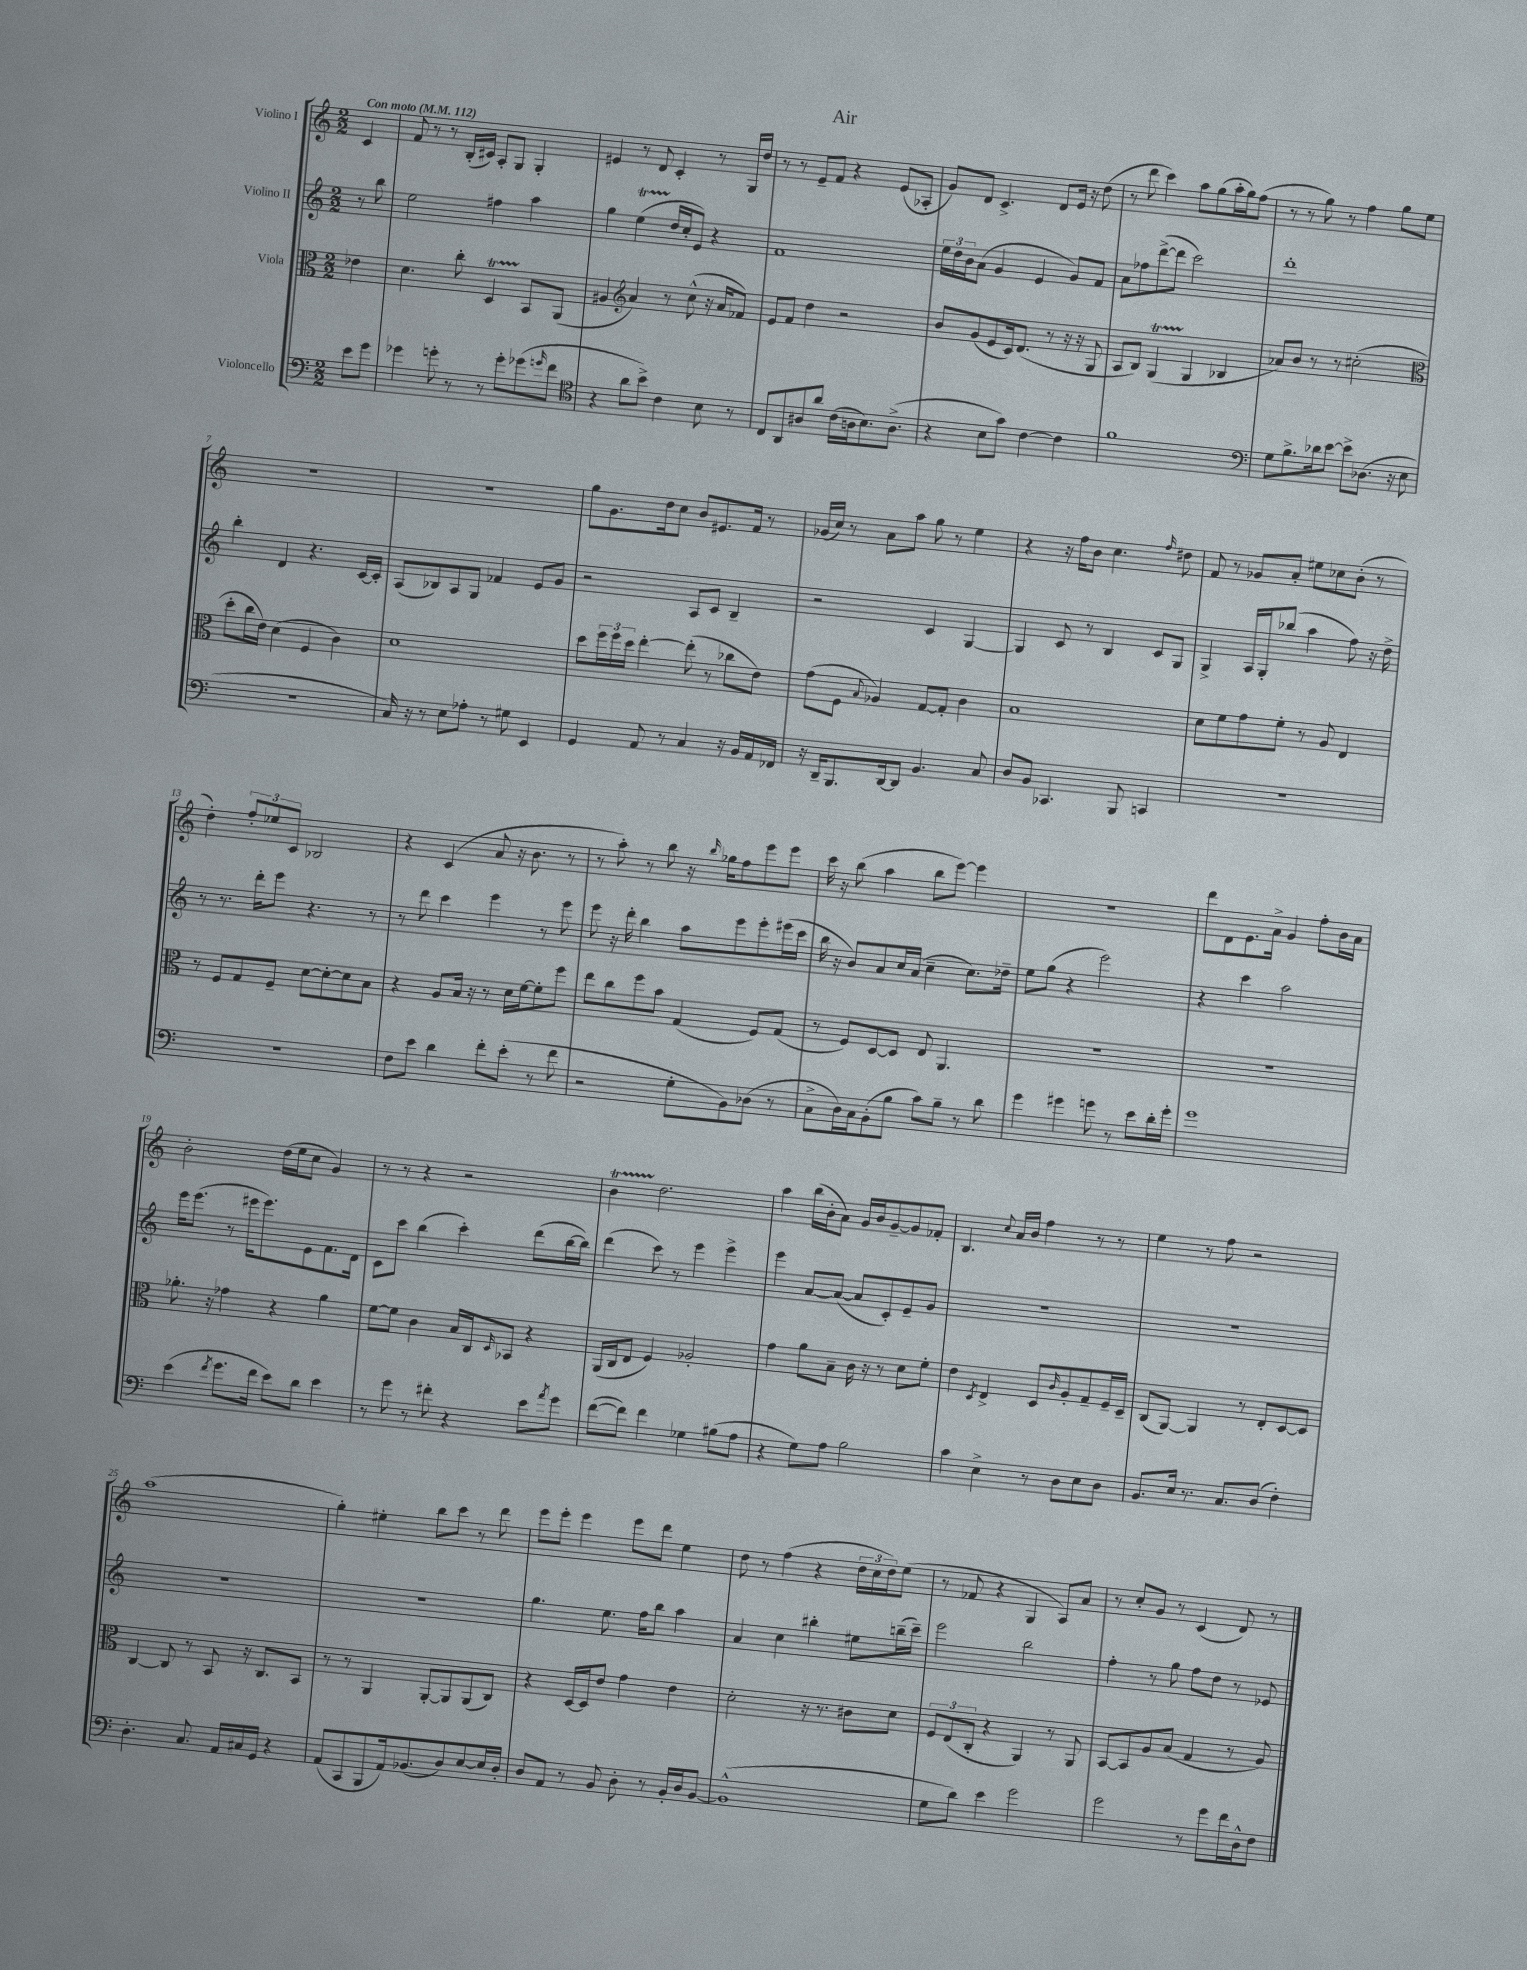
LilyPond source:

\header { title = "Air" }
<<
\new StaffGroup <<
\new Staff = "s0" \with { instrumentName = "Violino I" } {
    \clef treble \key c \major \numericTimeSignature \time 2/2 \partial 4 \tempo "Con moto" 4 = 112
    c'4 |
    f'8 r8 r8 b16-.( cis'16) a8-. g8 g4-. |
    eis'4 r8 d'8 c'4-. r8 g16 d''16 |
    r8 r8 e'8-- f'8 r4 e'8( aes8-. |
    g'8) d'8 c'4.-> d'8 e'16 r16 d''8( |
    r8 d'''8 c'''4) a''8 g''8( a''16-. g''16) f''8( |
    r8 r8 g''8) r8 f''4 g''8 e''8 |
    R1 |
    R1 |
    g''8 g'8. d''16 c''8 b'8 eis'8. f'16 r8 |
    ges'16( c''16) r8 a'8 a''8 g''8 r8 e''4 |
    r4 r16 f''16 b'8 c''4. \grace { f''16 } dis''8 |
    f'8 r8 ges'8 a'8-. eis''8 ces''8 b'8-.( r8 |
    d''4-.) \tuplet 3/2 { f''8-. ees''8 c'8 } bes2 |
    r4 c'4( a'8 r16 b'8. r8 |
    r8 a''8-.) r8 b''8 r16 \grace { b''16 } ges''16 f''8 e'''8 e'''8 |
    c'''16 r16 b''8( a''4 b''8 e'''8~) e'''4 |
    R1 |
    d'''8 d'8 e'8. a'16-> g'4 f''8-. b'16 a'16 |
    b'2-. d''16( e''16 c''8 g'4) |
    r8 r8 r4 r2 |
    b'4\startTrillSpan d''2.\stopTrillSpan |
    a''4 b''16( b'16-. a'8) g'16 b'16 g'8~-- g'8 fes'8-. |
    b4. \appoggiatura { c''8 } a'16 b'16 f''4 r8 r8 |
    e''4 r8 f''8 r2 |
    a''1( |
    g''4-.) eis''4-. b''8 c'''8 r8 d'''8 |
    e'''8 e'''8-. e'''4 e'''8 d'''8 e''4 |
    d''8 r8 f''4( r4 \tuplet 3/2 { d''16 c''16 d''16) } e''8( |
    r8 fes'8 r4 g4 a8) a'8 |
    r8 c''8-. g'8 r8 c'4( d'8) r8 \bar "|." |
}
\new Staff = "s1" \with { instrumentName = "Violino II" } {
    \clef treble \key c \major \numericTimeSignature \time 2/2 \partial 4
    r8 b''8 |
    e''2 fis''4 a''4 |
    g''4 e''4\startTrillSpan( d''16\stopTrillSpan c''16-. e'8) r4 |
    f'1 |
    \tuplet 3/2 { e''16 d''16 b'16 } a'8( g'4 e'4 g'8) f'8 |
    a'8 fes''8 d'''8~->( d'''8 c'''2) |
    d'''1-. |
    b''4-. d'4 r4. c'16~ c'16-. |
    a8( bes8) a8 g8 fes'4 e'8 g'8 |
    r2 a8 c'8 b4-- |
    r2 c'4 g4~ |
    g4 c'8 r8 b4 c'8 g8 |
    g4-> a16 g16-. bes''8( a''4 f''8) r16 d''16-> |
    r8 r8. d'''16-. e'''8 r4. r8 |
    r8 d'''8 c'''4 e'''4 r8 e'''8 |
    e'''8 r16 d'''16-. b''4 a''8 e'''8 e'''8-. eis'''16( c'''16 |
    b''16 r16 b'8) a'8 c''16 a'16( c''4-- c''8.) des''16-- |
    e''8 g''8( r4 e'''2) |
    r4 c'''4 a''2 |
    e'''16 e'''8.( r8 eis'''16 eis'''8.) e'8 f'8. d'16 |
    c'8 c'''8 b''4( c'''4-.) d'''8( b''16~ b''16) |
    d'''4( c'''8) r8 e'''4 e'''4-> |
    e'''4 a'8~ a'8~( a'8 c'8-.) e'8-- g'8 |
    R1 |
    R1 |
    R1 |
    R1 |
    g''4. e''8. f''16 b''8 a''4 |
    a'4 c''4 bis''4-. eis''8 b''16--( c'''16--) |
    e'''2 b''2 |
    f''4-. r8 g''8 f''8 d''8 r8 ees'8 \bar "|." |
}
\new Staff = "s2" \with { instrumentName = "Viola" } {
    \clef alto \key c \major \numericTimeSignature \time 2/2 \partial 4
    ees'4 |
    d'4. c''8-. d4\startTrillSpan b,8\stopTrillSpan a,8( |
    ais4 \clef treble a'4) r8 c''8-^( r16 a'16 fes'8) |
    e'8 f'8 d''4 r2 |
    b'8 g'8( e'8 c'16) d'8.( r8 r16 r16 g8 |
    a8 b8) g4\startTrillSpan( g4\stopTrillSpan bes4 |
    aes'8) b'8 r8 r8 cis''2-.( |
    \clef alto d''8-. c''16 e'16) d'4( f4 c'4) |
    d'1 |
    d''8 \tuplet 3/2 { f''16 f''16 d''16 } e''4~-. e''8-.( r8 ces''8 e'8) |
    g'8( f8 \appoggiatura { b8 } aes4) g8~ g8-. c'4 |
    b1 |
    d'8 f'8 g'8 f'8-. r8 a8 e4 |
    r8 f8 g8 f8-- d'8~ d'8~-. d'8 b8 |
    r4 a8 b16 r16 r8 d'16 f'16~ f'8-. f''8 |
    e''8 c''8 f''8 b'8 g4( f8) g8( |
    r8 f8) d8~ d8 e8 a,4. |
    R1 |
    R1 |
    aes'8.-. r16 ges'4 r4 aes'4 |
    f'8~ f'8 c'4 b16 c16 \grace { d16 } bes,8 r4 |
    a,16( c16 e8 f4) aes2-. |
    g'4 a'8 b8-- c'16 r16 r8 d'8 f'8-. |
    e'4 \acciaccatura { d8 } e4-> d8 \grace { c'16 } a8-. g8-- f16-- d16-- |
    c8( a,8~) a,4 r8 e8-. d8~ d8 |
    c4~ c8 r8 b,8 r16 c8. b,8 |
    r8 r8 a,4 a,8~-. a,8 a,8( c8) |
    r4 d16~ d16 e'8 g'4 e'4 |
    d'2-. r16 r8. cis'8 d'8 |
    \tuplet 3/2 { f8 e8( c8-. } r4 a,4) r8 a,8 |
    b,8~ b,8 a8 b8( g4 r8 a8) \bar "|." |
}
\new Staff = "s3" \with { instrumentName = "Violoncello" } {
    \clef bass \key c \major \numericTimeSignature \time 2/2 \partial 4
    e'8 g'8 |
    ges'4 g'8-. r8 r8 g'8-. ges'8( \grace { g'16 } f'8 |
    \clef tenor r4 a'8 b'8->) c'4 b8 r8 |
    c8 a,8 ais8 a'8 c'16( a16 b8.) a8.->( |
    r4 b8 g'8) c'4~ c'4 |
    f'1 |
    \clef bass g8 b8.-> des'16 e'8~ e'8-> des8.( r16 e8 |
    R1 |
    c16) r16 r8 e8 aes8-. r8 gis8 e,4 |
    g,4 a,8 r8 c4 r16 b,16 a,16 fes,16 |
    r16 d,16-- b,,8. d,16~ d,8 b,4. c8 |
    d8 b,8 ces,4. b,,8 c,4 |
    R1 |
    R1 |
    f8 e'8 d'4 f'8-. e'8-.( r8 f'8 |
    r2 g8-. b,8) des8( r8 |
    c8-> d16) c16 b,8-.( b8 c'8) b8-- r8 d'8 |
    g'4 gis'4 g'8 r8 e'8 d'16-. g'16-. |
    g'1 |
    e'4( \acciaccatura { f'8 } g'8. f'16 e'8) d'8 e'4 |
    r8 g'8 r8 fis'8-. r4 e'8 \acciaccatura { a'8 } g'8 |
    f'8~( f'8) f'4 ges4 bis8( a8 |
    r4 g8) a8 b2 |
    c'4 e4-> r8 d8 e8 d8 |
    b,8. e16 r8. c8. d8( f4-.) |
    d4.-. c8. a,16 cis16 g,16 r4 |
    a,8( c,8 b,,8 a,16) bes,8.( d8) e8~ e16 d16-. |
    d8 a,8 r8 b,8 d8-. r8 b,16-. d16 b,8~ |
    b,1-^( |
    g8 d'8) e'4 g'2 |
    g'2 r8 g'8 f'16 d16-^ f8 \bar "|." |
}
>>
>>
